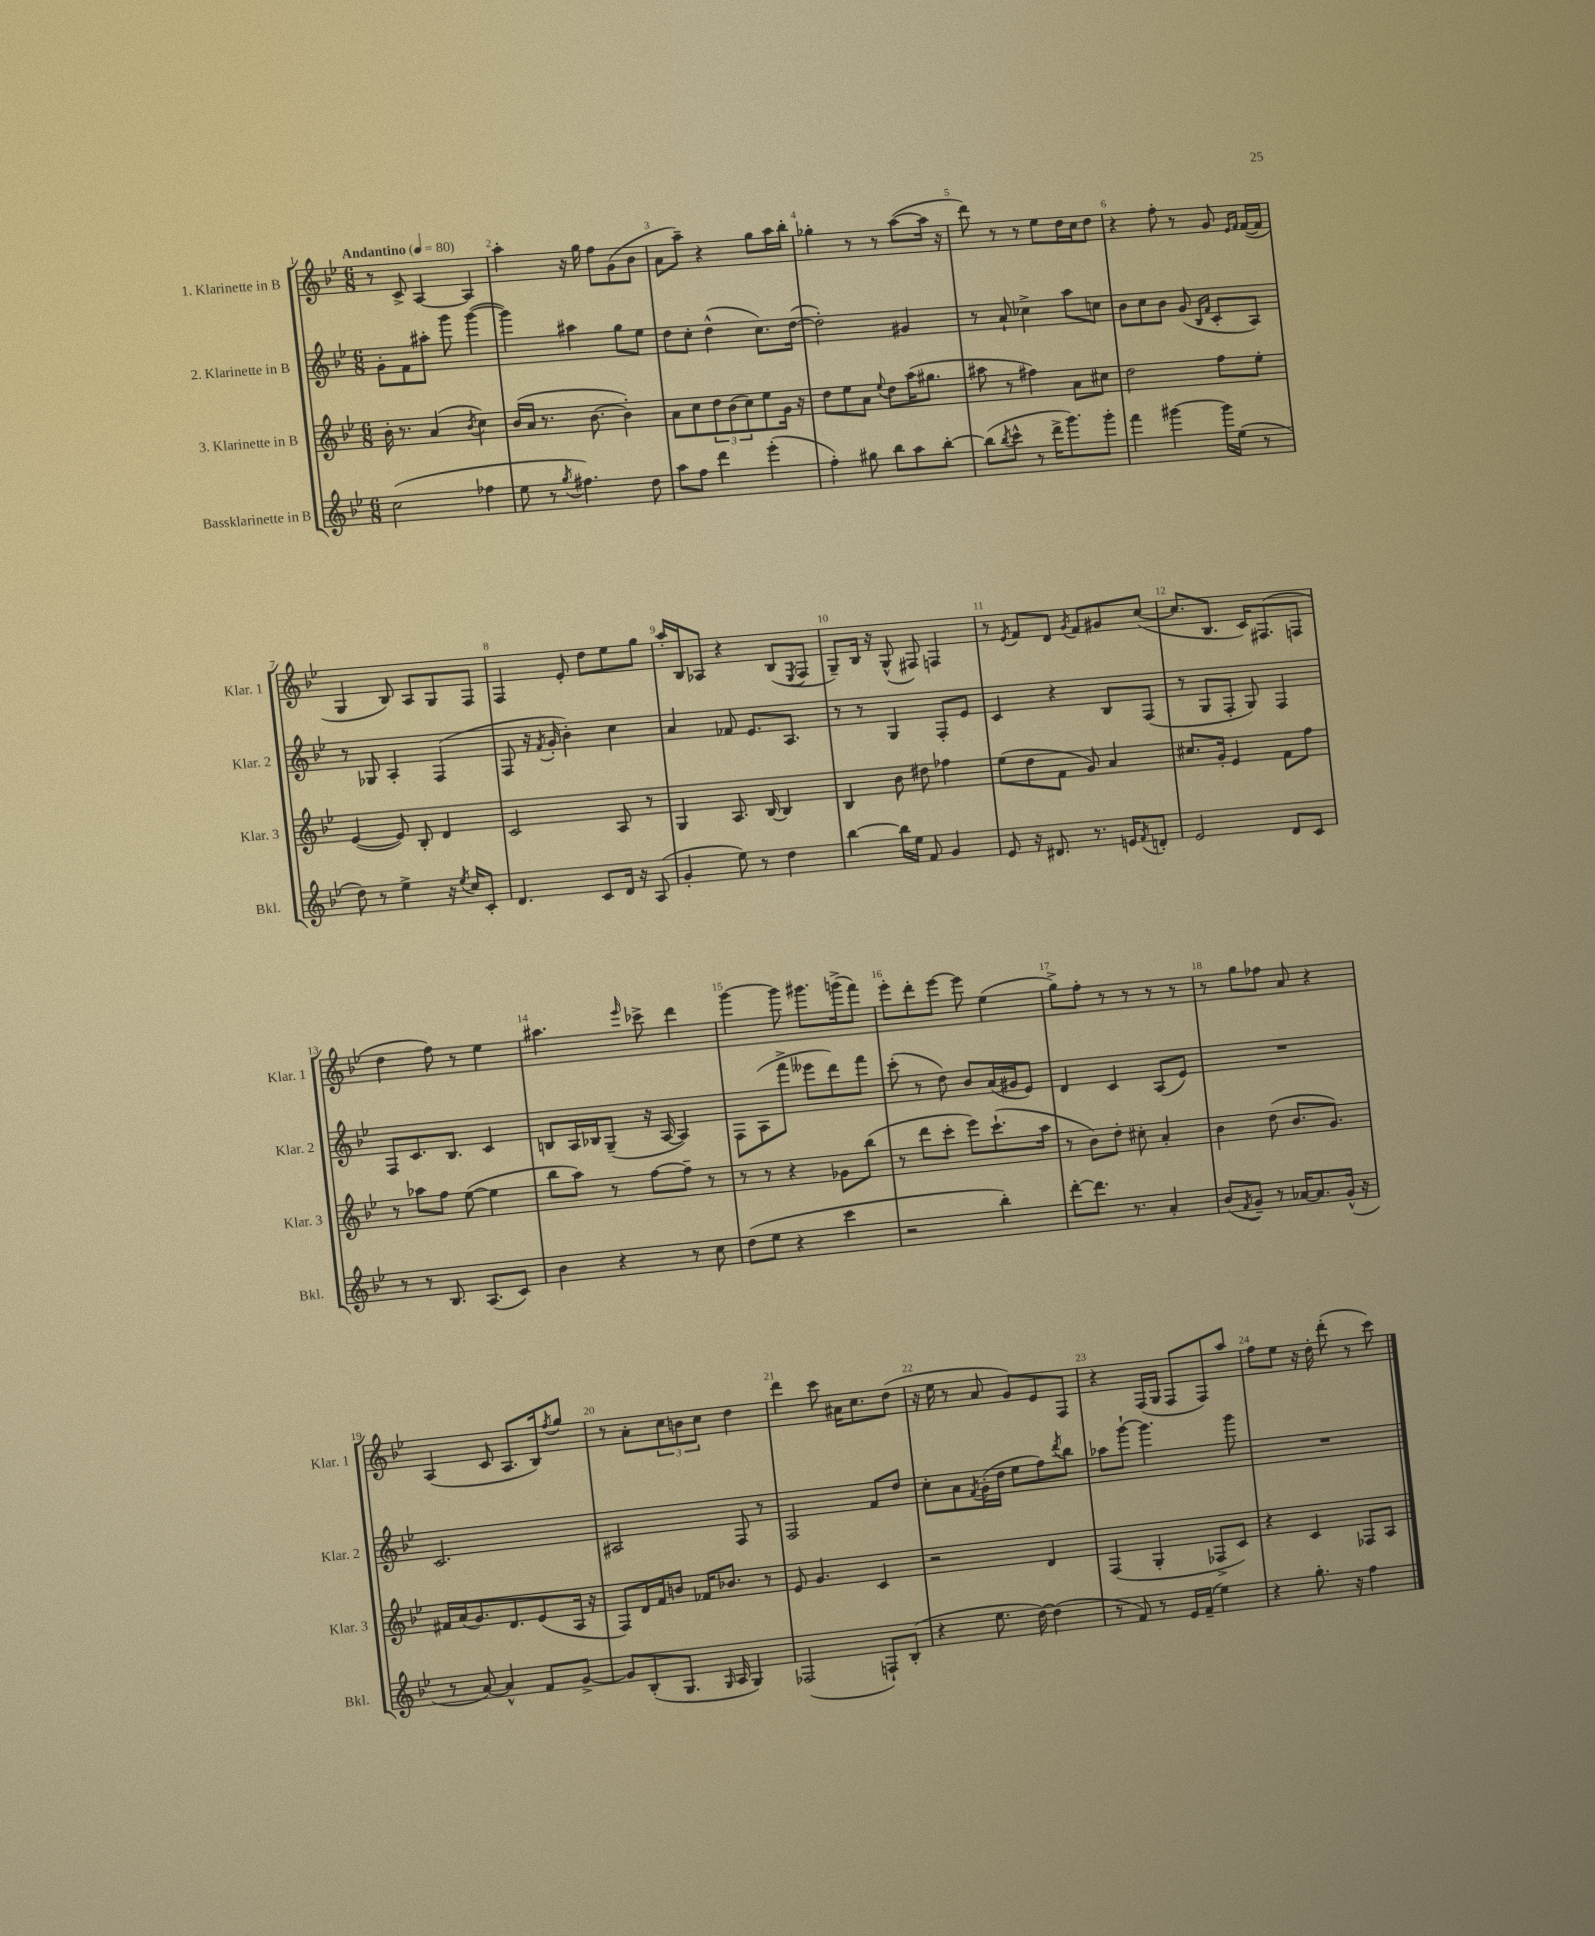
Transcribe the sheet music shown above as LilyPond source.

<<
\new StaffGroup <<
\new Staff = "s0" \with { instrumentName = "1. Klarinette in B" shortInstrumentName = "Klar. 1" } {
    \clef treble \key bes \major \numericTimeSignature \time 6/8 \tempo "Andantino" 4 = 80
    r8 c'8-> a4~ a4 |
    a''4-. r16 g''16 f''8 g'8( bes'8 |
    a'8 a''8--) r4 g''8 a''16 bes''16-. |
    ges''4-. r8 r8 a''8~( a''16 r16 |
    d'''8) r8 r8 ees''8 d''16 c''16 d''8 |
    r4 f''8-. r8 g'8 \grace { ees'16 f'16 } f'16~( f'16 |
    g4 bes8) a8 g8 f8 |
    f4 ees'8-. d''8 ees''8 g''8 |
    a''16-. bes16 aes8 r4 bes8( \acciaccatura { ees8 } f8 |
    g8--) bes16 r16 g8-^( fis8) f4 |
    r8 \acciaccatura { ees'8 } f'8 d'8 \acciaccatura { g'8 } f'8 gis'8 c''8~( |
    c''8. bes8. c'16) fis8.( f8 |
    d''4 f''8) r8 ees''4 |
    ais''4. \grace { ees'''16 } ces'''8-> d'''4 |
    g'''4~ g'''8 gis'''8. g'''16->( f'''8) |
    ees'''8-. d'''8-. ees'''8~ ees'''8 ees''4( |
    g''8->) f''8-. r8 r8 r8 r8 |
    r8 g''8 fes''8 a'8 r4 |
    a4( c'8 a8. bes16) \acciaccatura { f''8 } g''8 |
    r8 a'8-. \tuplet 3/2 { c''8 b'8 c''8 } d''4 |
    d'''4 c'''8 ais'16 c''8. d''8( |
    r16 ees''16 r8 a'8 g'8) ees'8 f8 |
    r4 f16( g16 f8 f8) a''8 |
    f''8 ees''8 r16 d''16-. d'''8-.( r8 c'''8) \bar "|." |
}
\new Staff = "s1" \with { instrumentName = "2. Klarinette in B" shortInstrumentName = "Klar. 2" } {
    \clef treble \key bes \major \numericTimeSignature \time 6/8
    g'8-. f'8 ais''8-. g'''8 g'''4~( |
    g'''4) ais''4 g''8 ees''8 |
    d''8 c''8-. d''4-^( c''8.) d''16~( |
    d''2-.) gis'4 |
    r8 a'8-! ces''4-> a''8 c''8 |
    bes'8 c''8 bes'8 g'8( \grace { bes16 f'16 } c'8-. a8) |
    r8 ges8 a4-. f4( |
    f8 r16 \acciaccatura { f'8 } g'16-. bes'4-.) c''4 |
    a'4 fes'8 ees'8. a8. |
    r8 r8 g4 f8-. ees'8 |
    c'4 r4 bes8 f8( |
    r8 g8 f8-. g8) f4 |
    f8 c'8. bes8. c'4 |
    b8 a16 bes16 g8--( r16 a16~ a4) |
    f8 a8( f'''8-> eeses'''8 d'''8) f'''8 |
    c'''8-.( r8 d''8) bes'8 a'16( gis'16 ees'8) |
    d'4 c'4 a8( ees'8) |
    R2. |
    c'2. |
    ais2 f8 r8 |
    f2 f'8 d''8 |
    c''8-. a'8 \acciaccatura { f'8 } g'16-.( d''16 ees''8 f''8) \acciaccatura { d'''8 } bes''8 |
    aes''8 g'''8~-! g'''4. g'''8 |
    R2. \bar "|." |
}
\new Staff = "s2" \with { instrumentName = "3. Klarinette in B" shortInstrumentName = "Klar. 3" } {
    \clef treble \key bes \major \numericTimeSignature \time 6/8
    bes'16-. r8. a'4( \acciaccatura { bes'8 } c''4) |
    bes'16( a'16 r8. bes'8.~ bes'4-.) |
    a'8 c''8 \tuplet 3/2 { d''8 bes'8( c''8) } ees''8 g'16 r16 |
    d''8 ees''8 a'8 \appoggiatura { ees''8 } d''8 a''16( gis''8. |
    ais''8 r8 fis''4) a'8 cis''8 |
    d''2 f''8 ees''8-. |
    ees'4~( ees'8) bes8-. d'4 |
    c'2 a8 r8 |
    g4 a8. bes16~ bes4 |
    bes4 bes'8 dis''8 fes''4 |
    ees''8( d''8 f'8 g'8) a'4 |
    cis''8. g'16-. ees'4 f'8 f''8 |
    r8 aes''8 f''8 ees''8~( ees''4 |
    bes''8 a''8) r8 f''8~ f''8-- r8 |
    r8 r8 r4 ges'8 bes''8( |
    r8 d'''8 c'''8-. ees'''8) c'''8.-!( a''16 |
    r8 bes'8) d''8-. cis''8-. a'4-. |
    bes'4 d''8( bes'8. g'8.) |
    fis'16 a'16( g'8.) d'8. ees'8( a16 r16 |
    f8) d'16 f'16 b'8 fes'16 bes'8. r8 |
    ees'8 g'4. c'4 |
    r2 d'4 |
    f4( g4-. fes8-> c'8) |
    r4 c'4 fes8 a8 \bar "|." |
}
\new Staff = "s3" \with { instrumentName = "Bassklarinette in B" shortInstrumentName = "Bkl." } {
    \clef treble \key bes \major \numericTimeSignature \time 6/8
    c''2( fes''4 |
    ees''8 r8 \acciaccatura { g''8 } fis''4.) d''8 |
    a''8 f''8 d'''4 ees'''4-.( |
    f''4-.) gis''8 bes''8 a''8 bes''8~-. |
    bes''8( \acciaccatura { bes''8 } c'''8-^ r8 d'''16-> g'''8.) g'''8-. |
    f'''4 gis'''4~ gis'''16 ees''16( r8 |
    d''8) r8 ees''4-> r16 \acciaccatura { ees''8 } c''16 c'8-. |
    d'4. c'8 d'16 r16 a8( |
    g'4-. ees''8) r8 d''4 |
    bes''4~ bes''16 ees''16 f'8 g'4 |
    ees'8 r16 dis'8. r8. e'16 \acciaccatura { f'8 } d'8-. |
    ees'2 d'8 c'8 |
    r8 r8 bes8. a8.( c'8) |
    bes'4 r4 r8 c''8 |
    d''8( ees''8 r4 c'''4 |
    r2 bes''4-.) |
    d'''8~-. d'''8. r8. a'4-. |
    bes'8( \acciaccatura { f'8 } g'8--) r8 aes'16~ aes'8. g'16-^( r16 |
    r8 a'8~) a'4-^ f'8 g'8~-> |
    g'8 bes8-.( g8. \grace { g16 } a16 g4) |
    fes2( f8-!) bes8-.( |
    r4 ees''8. d''16~) d''4( |
    r8 f'8) r8 ees'16 f'16--( ees''4) |
    r4 g''8.-. r16 f''4 \bar "|." |
}
>>
>>
\layout { \context { \Score \override BarNumber.break-visibility = ##(#f #t #t) barNumberVisibility = #all-bar-numbers-visible } }
